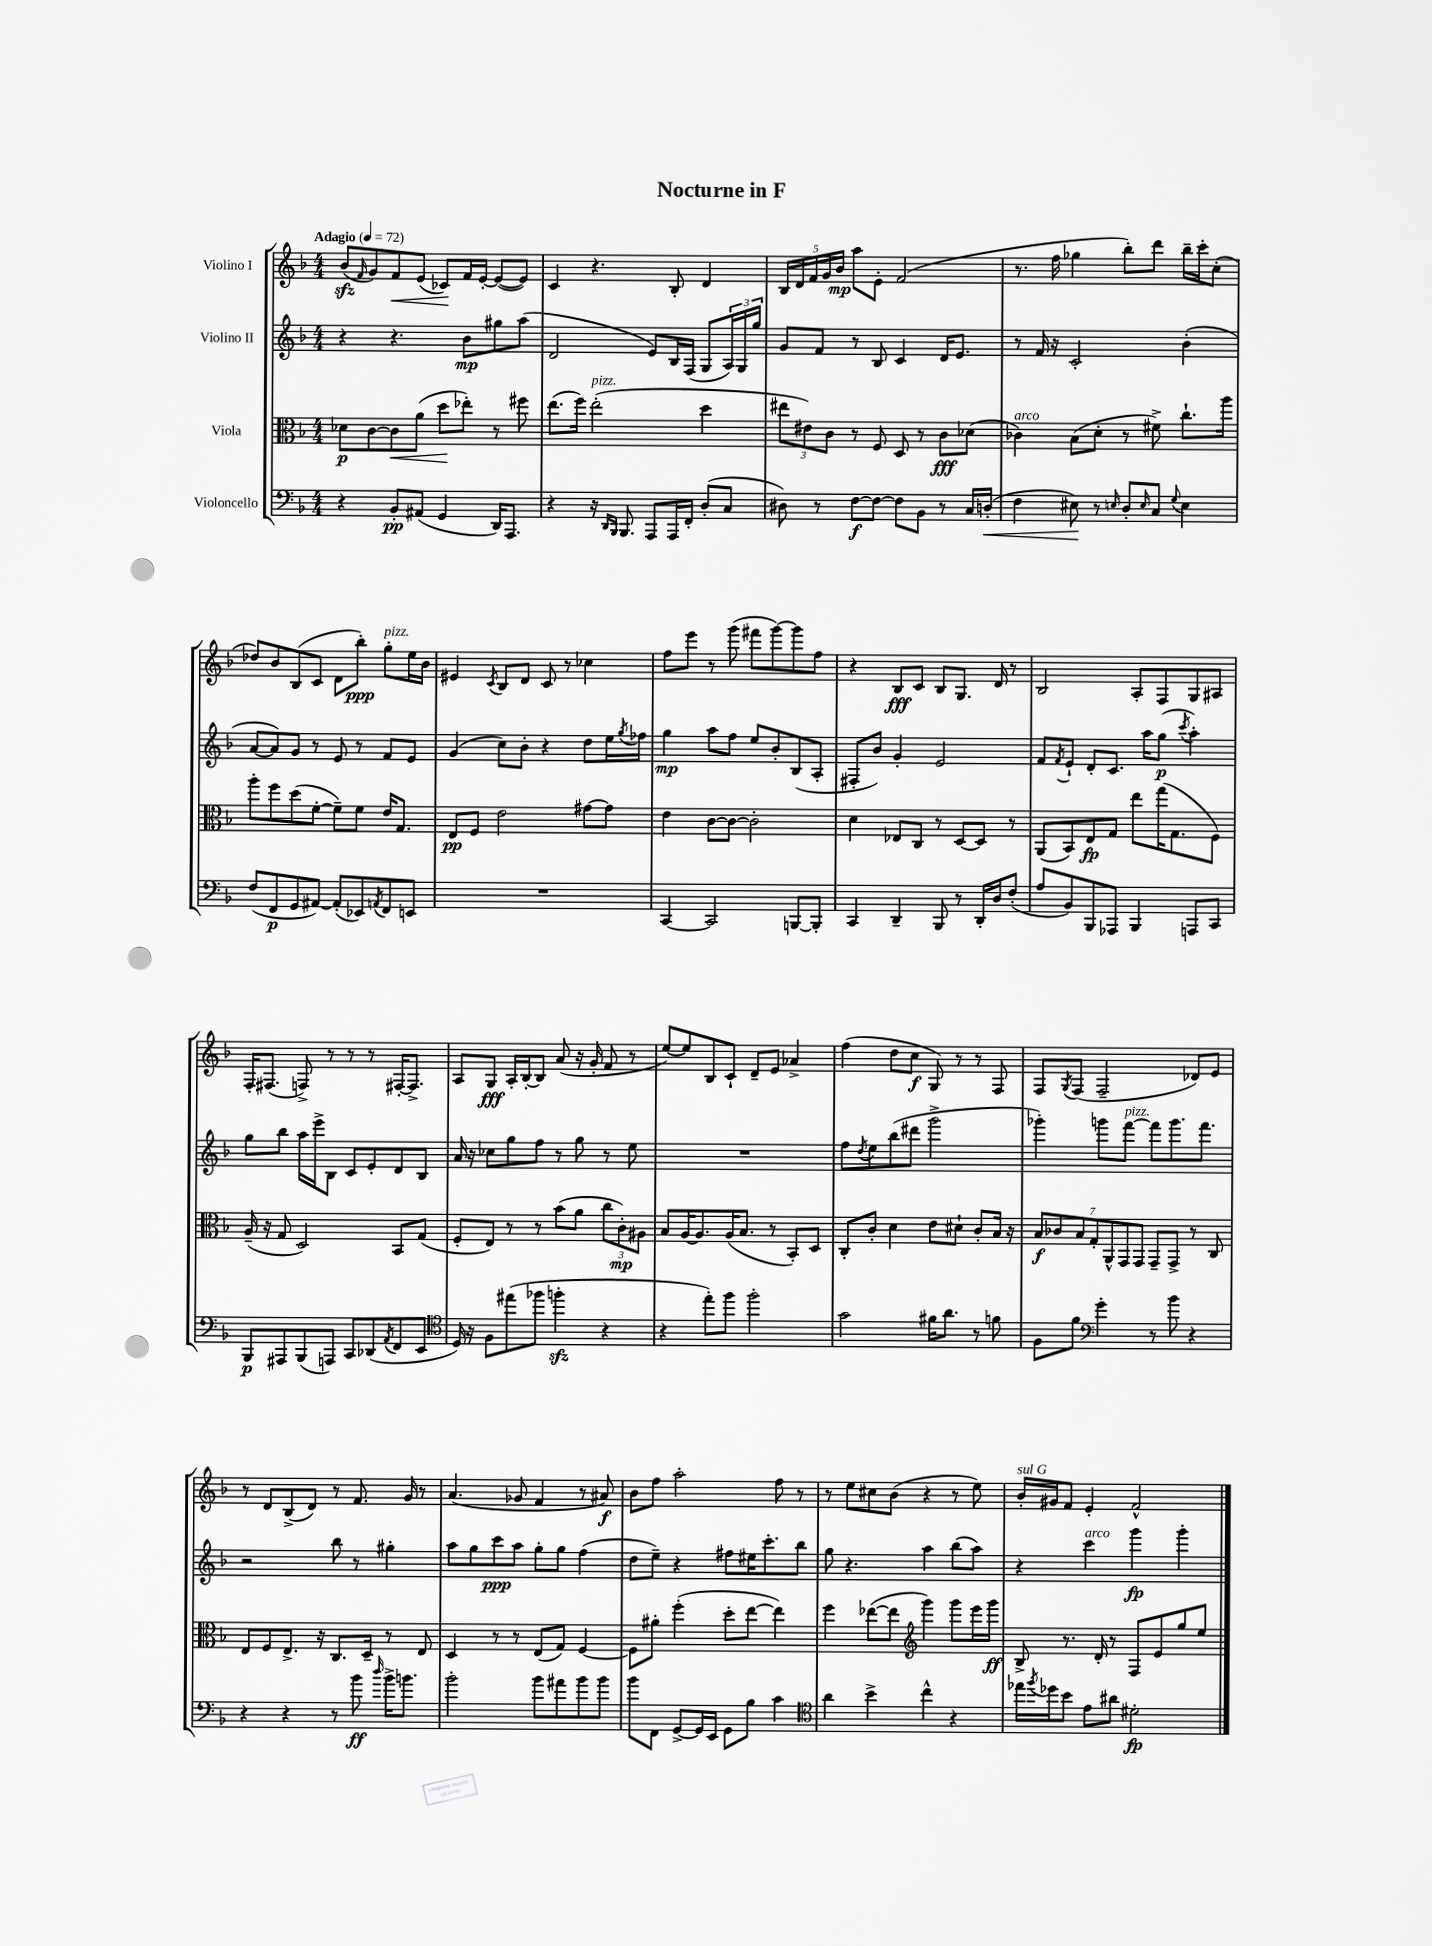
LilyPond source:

\header { title = "Nocturne in F" }
<<
\new StaffGroup <<
\new Staff = "s0" \with { instrumentName = "Violino I" } {
    \clef treble \key f \major \numericTimeSignature \time 4/4 \tempo "Adagio" 4 = 72
    bes'8\sfz( \grace { f'16 } g'8) f'8\< e'8( ces'8\!) f'16 e'16~-. e'8~( e'8) |
    c'4 r4. bes8-. d'4 |
    \tuplet 5/4 { bes16 d'16 f'16 g'16 bes'16\mp } a''8 e'8-. f'2( |
    r8. f''16 ges''4 bes''8-.) d'''8 bes''16-- c'''16-. c''8-.( |
    des''8) bes'8 bes8( c'8 d'8 bes''8-.\ppp) g''8-.^\markup { \italic "pizz." } e''16 bes'16 |
    eis'4 \acciaccatura { c'8 } bes8 d'8 c'8 r8 ces''4 |
    f''8 e'''8 r8 g'''8( fis'''8 g'''8~) g'''8 f''8 |
    r4 bes8\fff c'8 bes8 g8. d'16 r8 |
    bes2 a8-. f8 g8 ais8 |
    f16-. fis8.( f8->) r8 r8 r8 fis16~-. fis8.-> |
    a8 g8\fff a16-. bes16~-. bes8 a'8( r16 g'16-. f'8 r8 |
    e''8~) e''8 bes8 c'8-! d'8-- e'8 aes'4-> |
    f''4( d''8 c''8\f g8) r8 r8 f8 |
    f8 \acciaccatura { g8 } f8( f2-- des'8) e'8 |
    r8 d'8 bes8->( d'8) r8 f'8. g'16 r8 |
    a'4.( ges'8 f'4 r8 ais'8\f) |
    bes'8 f''8 a''2-. f''8 r8 |
    r8 e''8 cis''8 bes'8( r4 r8 e''8) |
    bes'16-.^\markup { \italic "sul G" } gis'16 f'8 e'4-. f'2-^ \bar "|." |
}
\new Staff = "s1" \with { instrumentName = "Violino II" } {
    \clef treble \key f \major \numericTimeSignature \time 4/4
    r4 r4. bes'8\mp gis''8 a''8( |
    d'2 e'8) bes16 f16( g8 \tuplet 3/2 { a16) g16 g''16 } |
    g'8 f'8 r8 bes8 c'4 d'16 e'8. |
    r8 f'16 r16 c'2-. bes'4-.( |
    a'8~ a'8) g'8 r8 e'8 r8 f'8 e'8 |
    g'4( c''8) bes'8-. r4 d''8 e''16 \acciaccatura { g''8 } fes''16 |
    g''4\mp a''8 f''8 e''8 bes'8-. bes8( a8-. |
    fis8-. bes'8) g'4-. e'2 |
    f'8 \acciaccatura { f'8 } e'8-! d'8-. c'8. a''16 g''8\p( \acciaccatura { c'''8 } a''4-.) |
    g''8 bes''8 a''16 e'''16-> bes8 c'8 e'8-. d'8 bes8 |
    a'16 r16 ces''8 g''8 f''8 r8 g''8 r8 e''8 |
    R1 |
    f''8 \acciaccatura { d''8 } e''8 bes''8( dis'''8 g'''2-> |
    ges'''4-.) g'''8 f'''8~^\markup { \italic "pizz." } f'''8 g'''8. f'''8. |
    r2 bes''8 r8 gis''4-. |
    a''8 g''8 c'''8\ppp a''8 g''8-. g''8 f''4( |
    d''8 e''8--) r4 fis''8 eis''16 c'''8.-. bes''8 |
    g''8 r4. a''4 bes''8( a''8) |
    r4 c'''4^\markup { \italic "arco" } g'''4\fp g'''4-. \bar "|." |
}
\new Staff = "s2" \with { instrumentName = "Viola" } {
    \clef alto \key f \major \numericTimeSignature \time 4/4
    des'8\p c'8~ c'8\< a'8( d''8\! ees''8-.) r8 fis''8 |
    e''8.( f''16) e''2-.^\markup { \italic "pizz." }( d''4 |
    \tuplet 3/2 { eis''8 eis'8) c'8 } r8 f8 d8 r8 c'8\fff des'8( |
    ces'4^\markup { \italic "arco" }) bes8( d'8-. r8 fis'8->) c''8.-! a''16 |
    a''8-. f''8 d''8( f'8~-. f'8--) f'8 e'16 g8. |
    e8\pp f8 e'2 gis'8~ gis'8 |
    e'4 c'8~ c'8~ c'2-. |
    d'4 ees8 c8 r8 d8~ d8 r8 |
    a,8( bes,8) e8\fp g8 e''8 g''16( g8. f8) |
    a16--( r16 g8 d2) bes,8 g8( |
    f8-. e8) r8 r8 bes'8( a'8 \tuplet 3/2 { c''8 c'8-.\mp) ais8 } |
    bes8 a16~ a8. a16( bes8. r8 bes,8-.) d8 |
    c8-. c'8-. d'4 e'8 dis'8-! c'8-. bes16 r16 |
    \tuplet 7/4 { bes8\f ces'8 bes8 g8-. a,8-^ g,8 g,8 } g,8-- g,8-> r8 c8 |
    e8 f8 e8.-> r16 c8. d16-- r8 e8 |
    d4 r8 r8 e8( g8) f4~ |
    f8 ais'8-. f''4-.( d''8-. e''8~ e''4) |
    f''4 ees''8~( ees''8 \clef treble g'''4) g'''8 e'''16 g'''16\ff |
    bes8-> r8. d'16-. r8 f8 e'8 g''8 e''8 \bar "|." |
}
\new Staff = "s3" \with { instrumentName = "Violoncello" } {
    \clef bass \key f \major \numericTimeSignature \time 4/4
    r4 bes,8-.\pp ais,8( g,4 d,16) a,,8. |
    r4 r16 \grace { d,16 bes,,16 } bes,,8. a,,8 a,,16 f,16-. d8-.( c8 |
    dis8) r8 f8~\f f8~ f8 bes,8 r8 c16 d16-.\<( |
    f4 eis8\!) r8 \grace { e16 } d8-. \grace { e16 } c8 \appoggiatura { g8 } e4 |
    f8( f,8\p g,8 ais,8~) ais,8-.( ees,8) \acciaccatura { a,8 } f,8 e,8 |
    R1 |
    c,4~ c,2 b,,8~ b,,8-. |
    c,4 d,4-- bes,,8 r8 d,16-. d16 f8-.( |
    a8 bes,8) bes,,8 aes,,8 bes,,4 a,,8 c,8 |
    bes,,8\p ais,,8 bes,,8( a,,8) c,8 des,8( \acciaccatura { a,8 } f,8 e,8 |
    \clef tenor d16) r16 f8 eis''8( fes''8 f''4-.\sfz r4 |
    r4 e''8-.) f''8 f''2-. |
    g'2 fis'16 a'8. r8 f'8 |
    f8 f'8 \clef bass g'4-. r8 bes'8 r4 |
    r4 r4 r8 bes'8\ff \grace { d''16 } bes'16-> b'8. |
    bes'2-. bes'8 ais'8 bes'8 bes'8 |
    bes'8 f,8 g,8~-> g,16 e,16 g,8 bes8 c'4 |
    \clef tenor a'4 bes'4-> c''4-^ r4 |
    ees''16 \acciaccatura { f''8 } des''16 bes'8 e'8 ais'8 dis'2-.\fp \bar "|." |
}
>>
>>
\layout { \context { \Score \remove "Bar_number_engraver" } }
